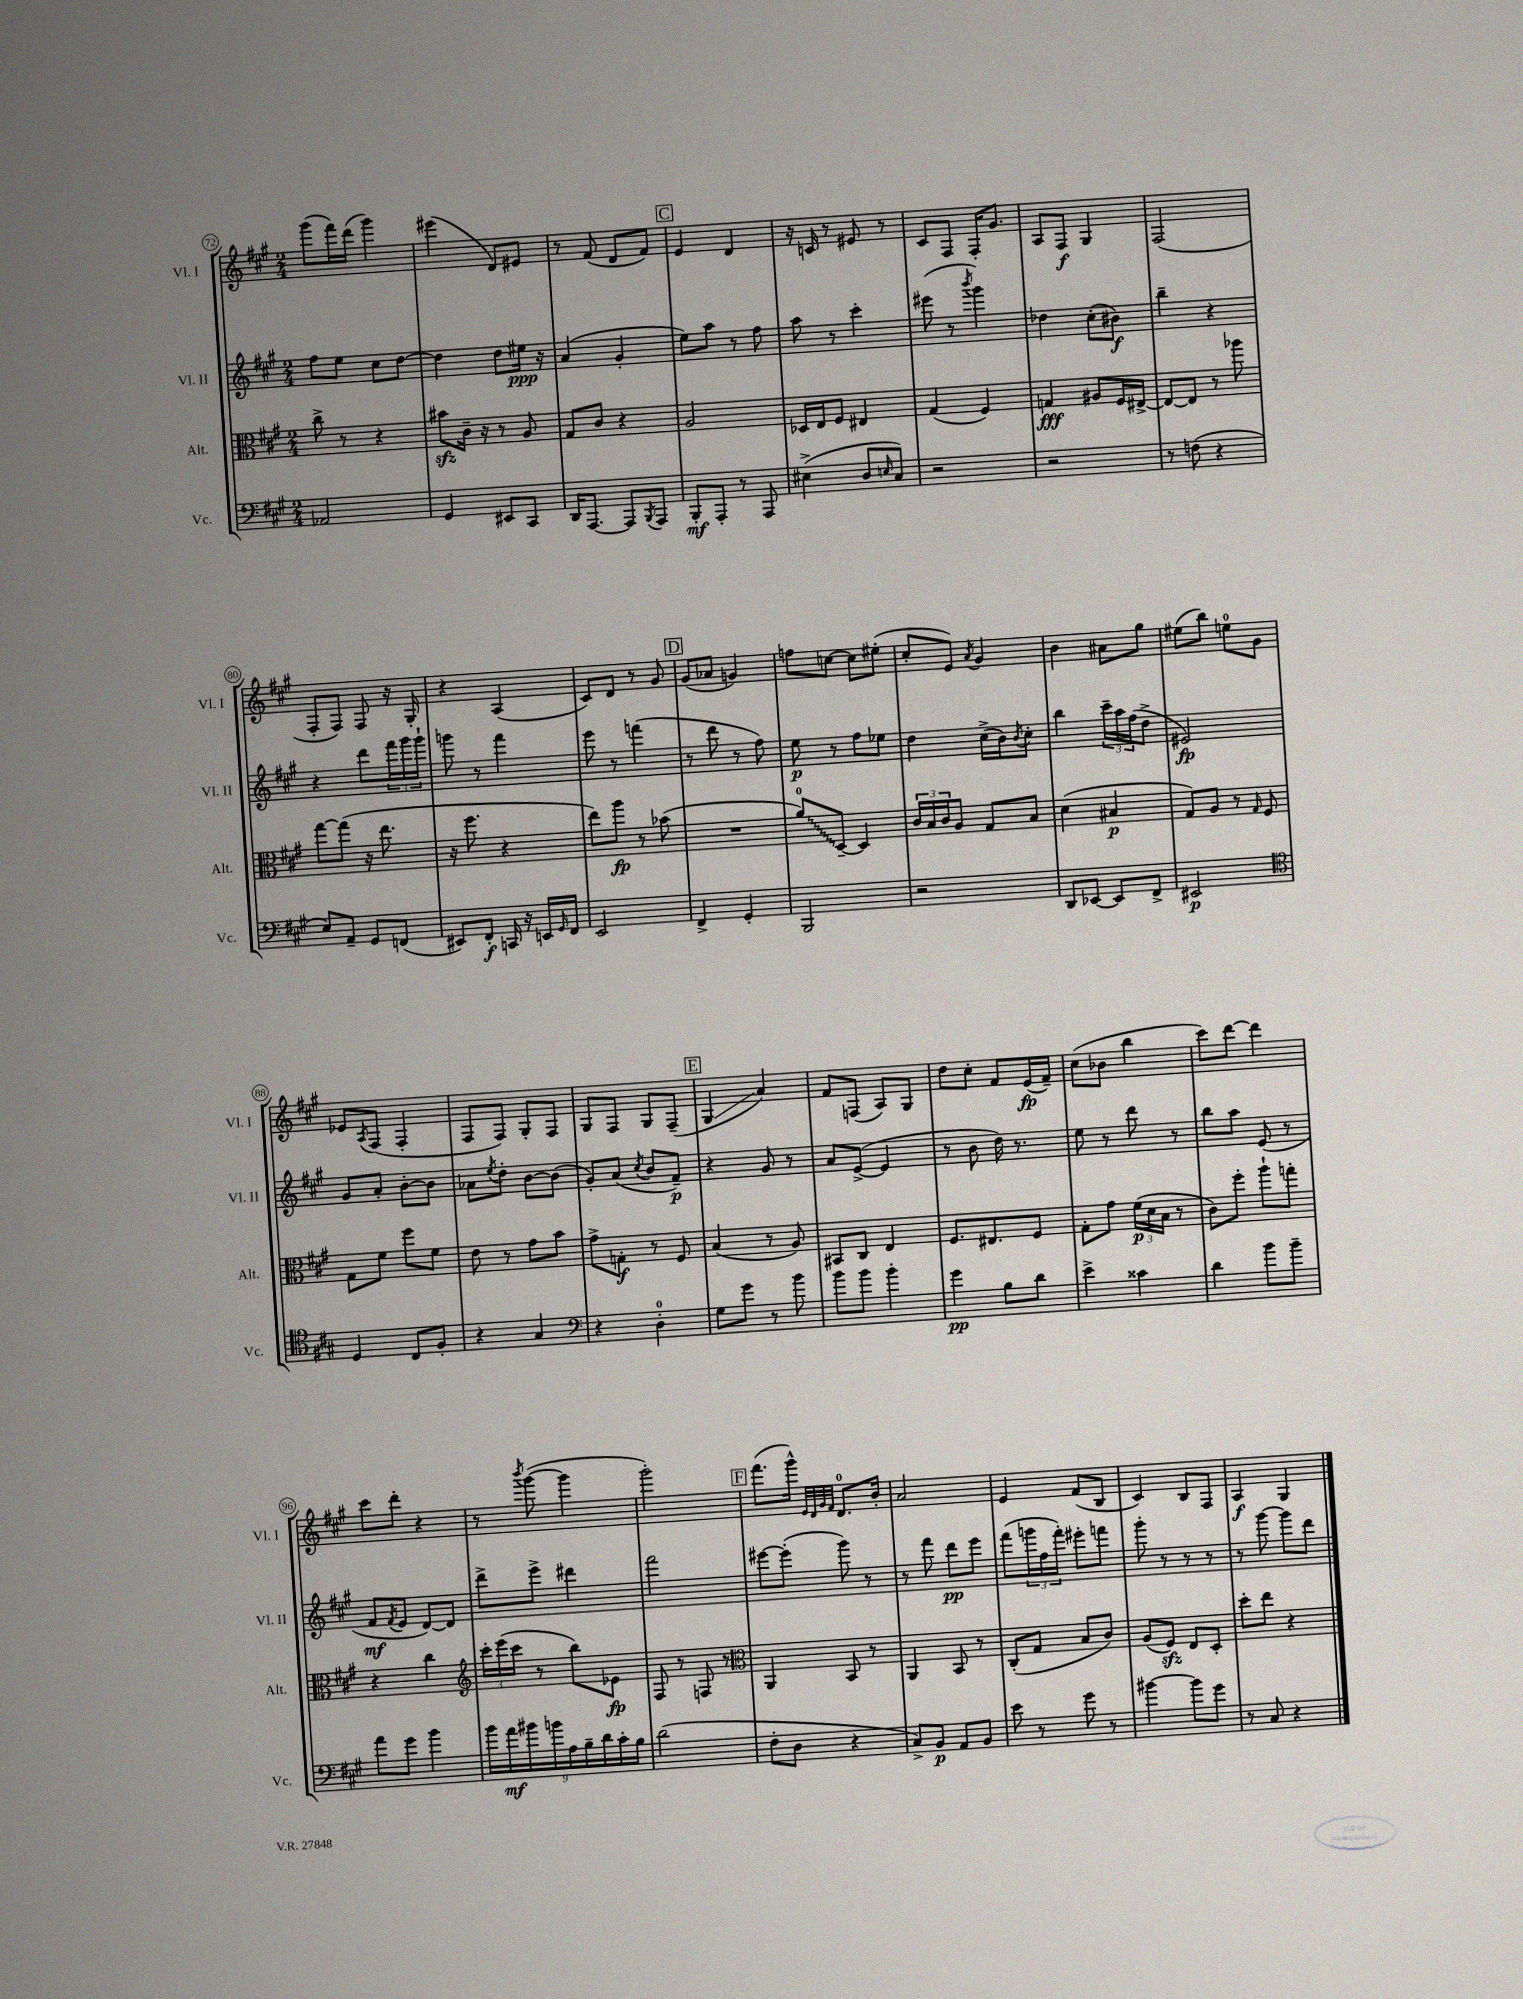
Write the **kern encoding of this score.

**kern	**kern	**kern	**kern
*staff4	*staff3	*staff2	*staff1
*clefF4	*clefC3	*clefG2	*clefG2
*k[f#c#g#]	*k[f#c#g#]	*k[f#c#g#]	*k[f#c#g#]
*M2/4	*M2/4	*M2/4	*M2/4
2AA-/	8cc#^\	8ff#\L	(8ggg#\L
.	8r	8ee\J	16fff#\L)
.	.	.	(16ddd\JJ
.	4r	8cc#\L	4ggg#\)
.	.	[8dd\J	.
=	=	=	=
4GG#/	8b#\L	4dd\]	(4eee#\
.	16c#~\Jk	.	.
.	16r	.	.
8EE#/L	8r	8dd\L	8d/L)
8CC#/J	8A/	16ee#\Jk	8e#/J
.	.	16r	.
=	=	=	=
16DD/LK	8G#/L	(4a/	8r
[8.AAA/J	.	.	.
.	8c#/J	.	(8f#/
8AAA/]L	4r	4g#'/	8d/L
8qBBB/	.	.	.
8AAA/J	.	.	8f#/J)
=	=	=	=
8BBB'/L	2A/	8ee\L)	4e/
8AAA'/J	.	8aa\J	.
8r	.	8r	4d/
8AAA/	.	8ff#\	.
=	=	=	=
(4E#^\	16D-/LL	8aa\	16r
.	16E/J	.	16c/
.	8F#/J	8r	8r
8D/L	4E#/	4ccc#'\	8e#/
16qqE/	.	.	.
8C#/J)	.	.	8r
=	=	=	=
2r	(4G#/	(8eee#\	8c#/L
.	.	8r	8F#/J
.	.	8qbbb/	.
.	4F#/)	4ggg#\)	16F#'/LK
.	.	.	8.g#/J
=	=	=	=
2r	4G/	4dd-\	8A/L
.	.	.	8F#/J
.	8A#/L	(8cc#'\L	4G#/
.	16F#/L	8b#\J)	.
.	[16E#^/JJ	.	.
=	=	=	=
8r	8E#/_L	4bb~\	(2F#/
(8F\	8E#/]J	.	.
4r	8r	4r	.
.	8aa-\	.	.
=	=	=	=
8E/L)	[8gg#\L	4r	8F#'/L
8AA~/J	(8gg#\]J	.	8F#/J)
8GG#/L	16r	8ddd\L	8F#/
.	8.ee\	.	.
(8FF/J	.	24fff#\L	16r
.	.	24ggg#\	.
.	.	.	16G#'/
.	.	24ggg#`\JJ	.
=	=	=	=
8EE#/L)	16r	8ggg\	4r
.	8.ff#\	.	.
8FF#'/J	.	8r	.
16CC/	4r	4fff#\	(4A/
16r	.	.	.
16EE/LL	.	.	.
16qqGG#/	.	.	.
16FF#/JJ	.	.	.
=	=	=	=
2EE/	8ee\L)	8eee\	8c#/L)
.	8aa\J	8r	8d/J
.	8r	(4fff\	8r
.	(8b-\	.	8g#/
=	=	=	=
4FF#^/	2r	8r	(8g#/L
.	.	8ddd\	8a-/J
4GG#'/	.	8r	4g/)
.	.	8ff#\)	.
=	=	=	=
2BBB/	8a/L)	8ee\	8ff\L
.	[8D~/J	8r	[8cc\J
.	4D/]	8ff#\L	8cc\]L
.	.	8ee-\J	(8ee#'\J
=	=	=	=
2r	24c#/LL	4dd\	8cc#'/L
.	24B/	.	.
.	24c#/J	.	.
.	8A/J	.	8e/J)
.	.	.	8qa/
.	8G#/L	(16cc#^\LL	4g#/
.	.	16b\J)	.
.	.	8qb/	.
.	8B/J	8cc#'\J	.
=	=	=	=
8DD/L	(4d\	4bb\	4b\
[8EE-/J	.	.	.
8EE-/]L	4B#/	24ccc#~\LL	8a#\L
.	.	24aa\	.
.	.	(24ff#\J	.
8FF#^/J	.	8dd^\J	8gg#\J
=	=	=	=
2EE#/	8G#/L)	2e#/)	(8ee#\L
.	8A/J	.	8bb\J)
.	8r	.	8ee\L
.	16qqG#/	.	.
.	8F#/	.	8g#\J
=	=	=	=
*clefC4	*	*	*
4D/	8G#\L	8g#/L	8e-/L
.	.	.	8qA/
.	8f#\J	8a'/J	(8F#/J
8C#/L	8ff#\L	[8b'\L	4F#'/
8F#'/J	8f#\J	8b\]J	.
=	=	=	=
4r	8e\	8a-\L	8F#/L
.	.	8qee/	.
.	8r	8dd'\J	8F#/J)
4G#/	8g#\L	[8b\L	8G#'/L
.	8b\J	(8b\]J	8F#/J
=	=	=	=
*clefF4	*	*	*
4r	8g#^\L	8g#'/L)	8G#/L
.	8G'\J	(8a/J	8F#/J
.	.	8qcc#/	.
4D'\	8r	8b/L	8G#/L
.	8F#/	8f#~/J)	(8F#~/J
=	=	=	=
8G#\L	(4B/	4r	4G#/
8g#\J	.	.	.
8r	8r	8g#/	4a/)
8b\	8A/)	8r	.
=	=	=	=
8b\L	8BB#/L	8a/L	8f#/L
8b\J	8C#/J	([8e^/J	(8F/J
4b'\	4E/	4e/]	8A/L)
.	.	.	8G#/J
=	=	=	=
4g#\	8.F#/L	8r	8dd\L
.	.	8b\	8cc#'\J
.	8.E#/	.	.
8B\L	.	16dd\)	8f#/L
.	.	8.r	.
8d\J	8F#/J	.	(16e/L
.	.	.	16f#~/JJ)
=	=	=	=
4e^\	8G#'\L	8ee\	(8cc#\L
.	8g#\J	8r	8b-\J
4c##\	(24f#\LL	8ddd\	4bb\
.	24d\	.	.
.	24B\JJ	.	.
.	8r	8r	.
=	=	=	=
4d\	8c#\L)	8bb\L	8ccc#\L)
.	8ff#'\J	8aa\J	[8ddd\J
8b\L	8aa`\L	(8e/	4ddd\]
8b~\J	8gg'\J	8r	.
=	=	=	=
8a\L	4r	8f#/L	8ccc#\L
.	.	8qf#/	.
8g#\J	.	8e/J	8ddd'\J
4b\	4cc#\	[8d/L)	4r
.	.	8d/]J	.
=	=	=	=
*	*clefG2	*	*
18b\LL	24ccc#'\LL	8ddd^\L	8r
.	(24eee\	.	.
18a\	.	.	.
.	24ccc#\JJ	.	.
18b#\	.	.	.
.	.	.	8qbbb/
.	8r	8eee^\J	([8ggg#\
18b\	.	.	.
18A\	.	.	.
.	8bb\L)	4ddd#\	4ggg#\]
18B~\	.	.	.
18d\	.	.	.
.	8e-\J	.	.
18c#'\	.	.	.
18B\JJ	.	.	.
=	=	=	=
(2d\	8F#/	2fff#\	2ggg#'\)
.	8r	.	.
.	8F/	.	.
.	8r	.	.
=	=	=	=
*	*clefC3	*	*
8F#'\L	4AA/	[8eee#\L	(8.fff#\L
8D\J	.	(8eee#'\]J	.
.	.	.	16ggg#^^\Jk)
.	.	.	32qqe/LLL
.	.	.	32qqd/
.	.	.	32qqg#/
.	.	.	32qqf#/JJJ
4r	8BB/	8ggg#\)	8.d/L
.	8r	8r	.
.	.	.	16b'/Jk
=	=	=	=
8C#^/L)	4AA/	8r	2a/
8BB/J	.	8fff#\	.
8AA/L	8BB/	8ddd\L	.
8BB/J	8r	8eee\J	.
=	=	=	=
8e\	(8C#'/L	(8fff#\L	4e/
8r	8G#/J	24ggg\L	.
.	.	24ff#\	.
.	.	24fff#'\JJ)	.
8g#\	8B/L	8eee#'\L	(8f#/L
8r	8c#/J)	8fff\J	8B/J
=	=	=	=
[4b#\	(8A/L	8ggg#'\	4c#/)
.	8F#/J)	8r	.
8b#\]L	8E/L	8r	8B/L
8g#\J	8D'/J	8r	8F#/J
=	=	=	=
8r	8dd'\L	8r	4A/
8C#/	8ee\J	[8ggg#\	.
4r	4r	8ggg#\]L	4G#/
.	.	8ddd\J	.
==	==	==	==
*-	*-	*-	*-
